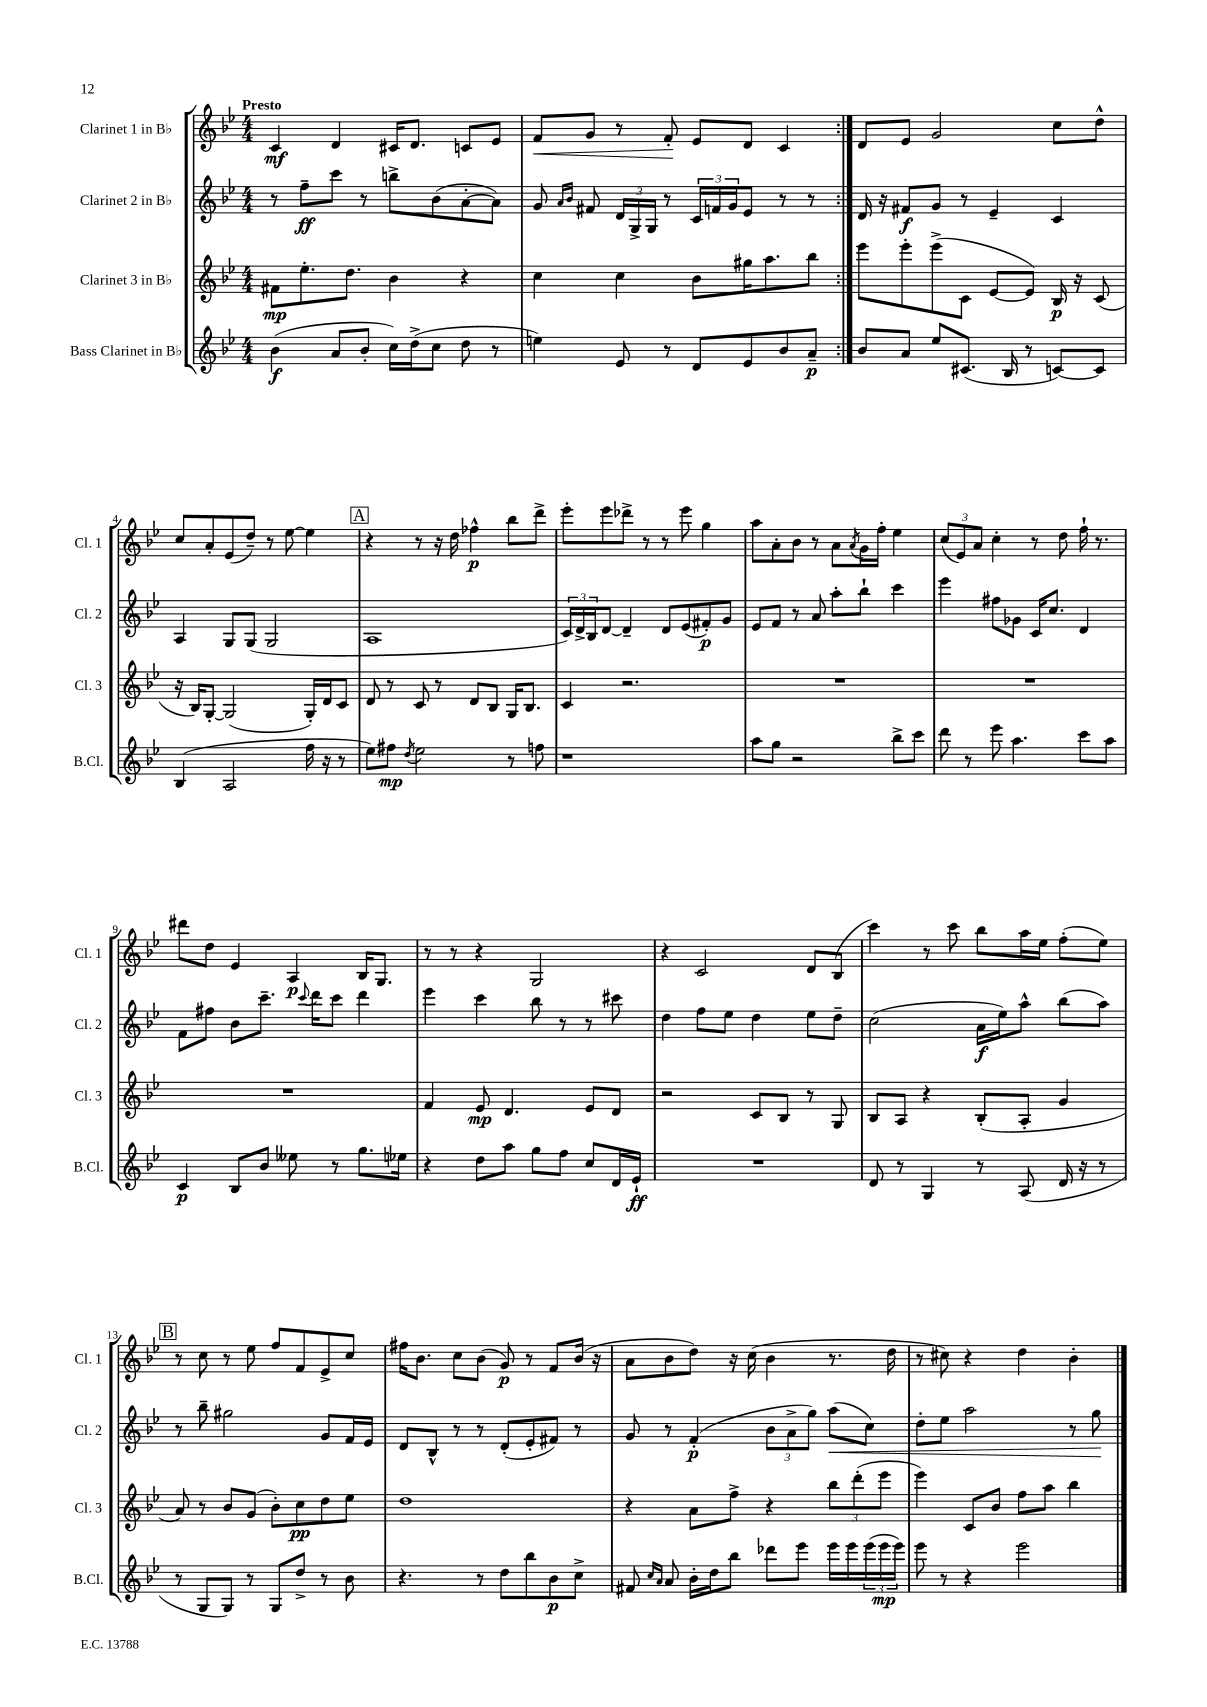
<<
\new StaffGroup <<
\new Staff = "s0" \with { instrumentName = "Clarinet 1 in Bb" shortInstrumentName = "Cl. 1" } {
    \clef treble \key bes \major \numericTimeSignature \time 4/4 \tempo "Presto"
    \repeat volta 2 { c'4\mf d'4 cis'16 d'8. c'8 ees'8 |
    f'8\< g'8 r8 f'8-.\! ees'8 d'8 c'4 | }
    d'8 ees'8 g'2 c''8 d''8-^ |
    c''8 a'8-. ees'8( d''8--) r8 ees''8~ ees''4 |
    \mark \markup { \box "A" } r4 r8 r16 d''16 fes''4-^\p bes''8 d'''8-> |
    ees'''8-. ees'''8 des'''8-> r8 r8 ees'''8 g''4 |
    a''8 a'8-. bes'8 r8 a'8 \acciaccatura { a'8 } g'16 f''16-. ees''4 |
    \tuplet 3/2 { c''8( ees'8) a'8 } c''4-. r8 d''8 f''16-! r8. |
    dis'''8 d''8 ees'4 a4\p bes16 g8. |
    r8 r8 r4 g2 |
    r4 c'2 d'8 bes8( |
    c'''4) r8 c'''8 bes''8 a''16 ees''16 f''8-.( ees''8) |
    \mark \markup { \box "B" } r8 c''8 r8 ees''8 f''8 f'8 ees'8-> c''8 |
    fis''16 bes'8. c''8 bes'8( g'8\p) r8 f'8 bes'16( r16 |
    a'8 bes'8 d''8) r16 c''16( bes'4 r8. d''16 |
    r8 cis''8) r4 d''4 bes'4-. \bar "|." |
}
\new Staff = "s1" \with { instrumentName = "Clarinet 2 in Bb" shortInstrumentName = "Cl. 2" } {
    \clef treble \key bes \major \numericTimeSignature \time 4/4
    \repeat volta 2 { r8 f''8--\ff c'''8 r8 b''8-> bes'8( a'8~-. a'8) |
    g'8 \grace { a'16 bes'16 } fis'8 \tuplet 3/2 { d'16 g16-> g16 } r8 \tuplet 3/2 { c'16 f'16 g'16 } ees'8 r8 r8 | }
    d'16 r16 fis'8\f g'8 r8 ees'4-- c'4 |
    a4 g8 g8( g2 |
    \mark \markup { \box "A" } a1 |
    \tuplet 3/2 { c'16) d'16-> bes16 } d'8~ d'4-- d'8 ees'8( fis'8-.\p) g'8 |
    ees'8 f'8 r8 a'8 a''8-. bes''8-! c'''4 |
    ees'''4 fis''8 ges'8 c'16 c''8. d'4 |
    f'8 fis''8 bes'8 c'''8.-- \appoggiatura { c'''8 } d'''16 c'''8 d'''4 |
    ees'''4 c'''4 bes''8 r8 r8 cis'''8 |
    d''4 f''8 ees''8 d''4 ees''8 d''8-- |
    c''2( a'16\f ees''16) a''8-^ bes''8( a''8) |
    \mark \markup { \box "B" } r8 bes''8-- gis''2 g'8 f'16 ees'16 |
    d'8 bes8-^ r8 r8 d'8-.( ees'8-. fis'8) r8 |
    g'8 r8 f'4-.\p( \tuplet 3/2 { bes'8 a'8-> g''8) } a''8\<( c''8) |
    d''8-. ees''8 a''2 r8 g''8\! \bar "|." |
}
\new Staff = "s2" \with { instrumentName = "Clarinet 3 in Bb" shortInstrumentName = "Cl. 3" } {
    \clef treble \key bes \major \numericTimeSignature \time 4/4
    \repeat volta 2 { fis'8\mp ees''8.-. d''8. bes'4 r4 |
    c''4 c''4 bes'8 gis''16 a''8. bes''8 | }
    ees'''8 ees'''8-. ees'''8->( c'8 ees'8~ ees'8) bes16\p r16 c'8( |
    r16 bes16) g8~-. g2( g16-.) d'16 c'8 |
    \mark \markup { \box "A" } d'8 r8 c'8 r8 d'8 bes8 g16 bes8. |
    c'4 r2. |
    R1 |
    R1 |
    R1 |
    f'4 ees'8\mp d'4. ees'8 d'8 |
    r2 c'8 bes8 r8 g8 |
    bes8 a8 r4 bes8-.( a8-. g'4 |
    \mark \markup { \box "B" } a'8) r8 bes'8 g'8( bes'8-.) c''8\pp d''8 ees''8 |
    d''1 |
    r4 a'8 f''8-> r4 \tuplet 3/2 { bes''8 d'''8-.( ees'''8 } |
    ees'''4) c'8 bes'8 f''8 a''8 bes''4 \bar "|." |
}
\new Staff = "s3" \with { instrumentName = "Bass Clarinet in Bb" shortInstrumentName = "B.Cl." } {
    \clef treble \key bes \major \numericTimeSignature \time 4/4
    \repeat volta 2 { bes'4\f( a'8 bes'8-. c''16) d''16->( c''8 d''8 r8 |
    e''4) ees'8 r8 d'8 ees'8 bes'8 a'8--\p | }
    bes'8 a'8 ees''8 cis'8.( bes16 r8 c'8~) c'8 |
    bes4( a2 f''16 r16 r8 |
    \mark \markup { \box "A" } ees''8) fis''8\mp \acciaccatura { d''8 } ees''2 r8 f''8 |
    r1 |
    a''8 g''8 r2 bes''8-> c'''8 |
    d'''8 r8 ees'''8 a''4. c'''8 a''8 |
    c'4\p bes8 bes'8 eeses''8 r8 g''8. ees''16 |
    r4 d''8 a''8 g''8 f''8 c''8 d'16 ees'16-!\ff |
    R1 |
    d'8 r8 g4 r8 a8( d'16 r16 r8 |
    \mark \markup { \box "B" } r8 g8 g8) r8 g8 d''8-> r8 bes'8 |
    r4. r8 d''8 bes''8 bes'8\p c''8-> |
    fis'8 \grace { c''16 a'16 } a'8 bes'16-. d''16 bes''8 des'''8 ees'''8 ees'''16 ees'''16 \tuplet 3/2 { ees'''16( ees'''16\mp ees'''16) } |
    ees'''8 r8 r4 ees'''2 \bar "|." |
}
>>
>>
